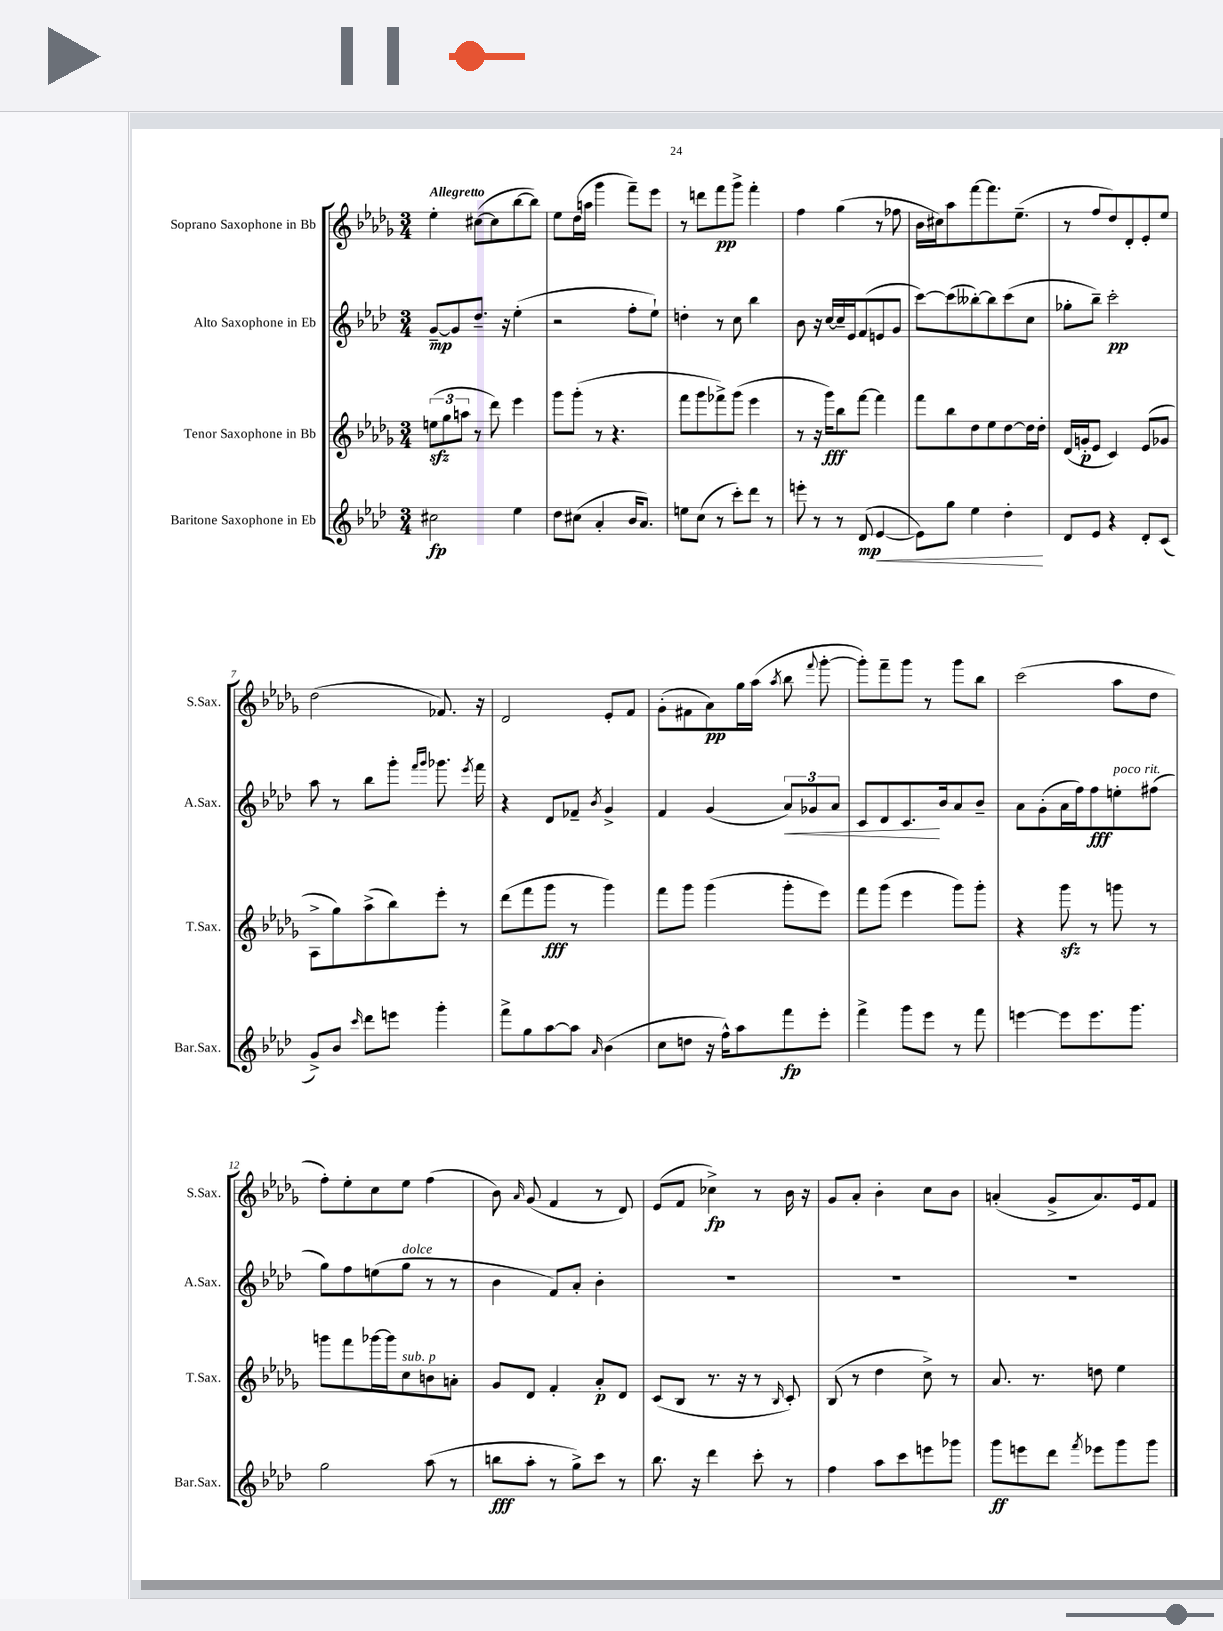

**kern	**kern	**kern	**kern
*staff4	*staff3	*staff2	*staff1
*clefG2	*clefG2	*clefG2	*clefG2
*k[b-e-a-d-]	*k[b-e-a-d-g-]	*k[b-e-a-d-]	*k[b-e-a-d-g-]
*M3/4	*M3/4	*M3/4	*M3/4
2cc#	(12ee	[8g~	4ee-'
.	12gg-	.	.
.	.	8g]	.
.	12aa	.	.
.	8r	8.dd-~	([8cc#
.	8ddd-)	.	8cc#]
.	.	16r	.
4ee-	4eee-	(4ee-'	[8bb-
.	.	.	8bb-])
=	=	=	=
8dd-	8ggg-	2r	8ee-
(8cc#	(8ggg-'	.	(16dd-
.	.	.	16aa
4a-'	8r	.	4ggg-
.	4.r	.	.
16b-	.	8ff'	8fff~)
8.a-)	.	.	.
.	.	8ee-`)	8eee-
=	=	=	=
8ee	8fff	4dd'	8r
(8cc	8ggg-	.	8ddd
8r	8fff-^)	8r	8fff
8ccc')	(8ggg-	8cc	8ggg-^
8ddd-	4eee-	4bb-	4fff'
8r	.	.	.
=	=	=	=
8eee'	8r	8b-	4ff
8r	16r	16r	.
.	16ggg-)	[16cc	.
8r	8bb-	16cc~]	(4gg-
.	.	16e-	.
(8d-	[8fff	(8f	.
[4e-	4fff]	8e	8r
.	.	8g	8ff-
=	=	=	=
8e-])	8fff	[8ccc)	16b-
.	.	.	16cc#)
8gg	8bb-	(8ccc]	8aa-
4ee-	8dd-	[8bb--')	[8fff
.	8ee-	8bb--]	8.fff]
4dd-'	[8dd-	(8ccc	.
.	.	.	(8.ee-~
.	16dd-]	8cc	.
.	16dd-'	.	.
=	=	=	=
8d-	(16d-	8gg-'	8r
.	16g'	.	.
8e-	8e-	8bb-~)	8ff
4r	4c)	2ccc'	8dd-)
.	.	.	8d-'
8d-'	(8e-	.	8e-'
(8c	8g-	.	8ee-
=	=	=	=
8g^)	8A-^	8aa-	(2dd-
8b-	8gg-)	8r	.
16qqccc	.	.	.
8ddd-	(8aa-^	8bb-	.
8eee	8bb-)	8ggg'	.
.	.	16qqfff	.
.	.	16qqggg	.
4ggg'	8eee-'	8.ggg-	8.f-)
.	8r	.	.
.	.	8qeee-	.
.	.	16fff	16r
=	=	=	=
8fff^	(8ddd-	4r	2d-
8gg	8fff	.	.
[8aa-	8ggg-	8d-	.
8aa-]	8r	8f-~	.
16qqa-	.	8qb-	.
(4b-	4ggg-)	4g^	8e-'
.	.	.	8f
=	=	=	=
8cc	8fff	4f	(8g-'
8dd	8ggg-	.	8f#
16r	(4ggg-	(4g	8a-)
16ff^^)	.	.	.
8aa-	.	.	16gg-
.	.	.	(16aa-
.	.	.	8qaa-
8fff	8ggg-'	12a-)	8bb-
.	.	12g-	.
.	.	.	8qqfff
8eee-'	8eee-)	.	[8ggg-'
.	.	12a-	.
=	=	=	=
4fff^	8fff	8c	8ggg-'])
.	(8ggg-	8d-	8fff~
8ggg	4eee-	8.c	8ggg-
8eee-	.	.	8r
.	.	16b-	.
8r	8ggg-)	8a-	8ggg-
8fff	8ggg-'	8b-~	8bb-
=	=	=	=
[4eee	4r	8a-	(2ccc
.	.	(8g'	.
8eee]	8ggg-	16a-	.
.	.	16ff)	.
8.eee	8r	8ff	.
.	8ggg	8ee'	8aa-
8.ggg	.	.	.
.	8r	(8ff#	8dd-
=	=	=	=
2gg	8ggg	8gg)	8ff')
.	8fff	8ff	8ee-'
.	[16ggg-	(8ee	8cc
.	16ggg-]	.	.
.	8cc	8gg	8ee-
(8aa-	8b	8r	(4ff
8r	8a'	8r	.
=	=	=	=
8bb	8g-	4b-	8b-)
.	.	.	16qqa-
8aa-'	8d-	.	(8g-
8r	4f'	8f)	4f
8gg^)	.	8a-'	.
8ccc	8a-'	4b-'	8r
8r	8d-	.	8d-)
=	=	=	=
8.bb-	(8c	2.r	(8e-
.	8B-	.	8f
16r	.	.	.
4ddd-	8.r	.	4cc-^)
.	16r	.	.
8ccc'	8r	.	8r
.	16qqB-	.	.
8r	8c')	.	16b-
.	.	.	16r
=	=	=	=
4ff	(8B-	2.r	8g-
.	8r	.	8a-'
8aa-	4dd-	.	4b-'
8ccc	.	.	.
8eee	8cc^)	.	8cc
8ggg-	8r	.	8b-
=	=	=	=
8ggg	8.a-	2.r	(4a'
8eee	.	.	.
.	8.r	.	.
8ddd-	.	.	8g-^
8qfff	.	.	.
8eee-	8dd	.	8.a)
8ggg	4ee-	.	.
.	.	.	16e-
8ggg	.	.	8f
==	==	==	==
*-	*-	*-	*-
